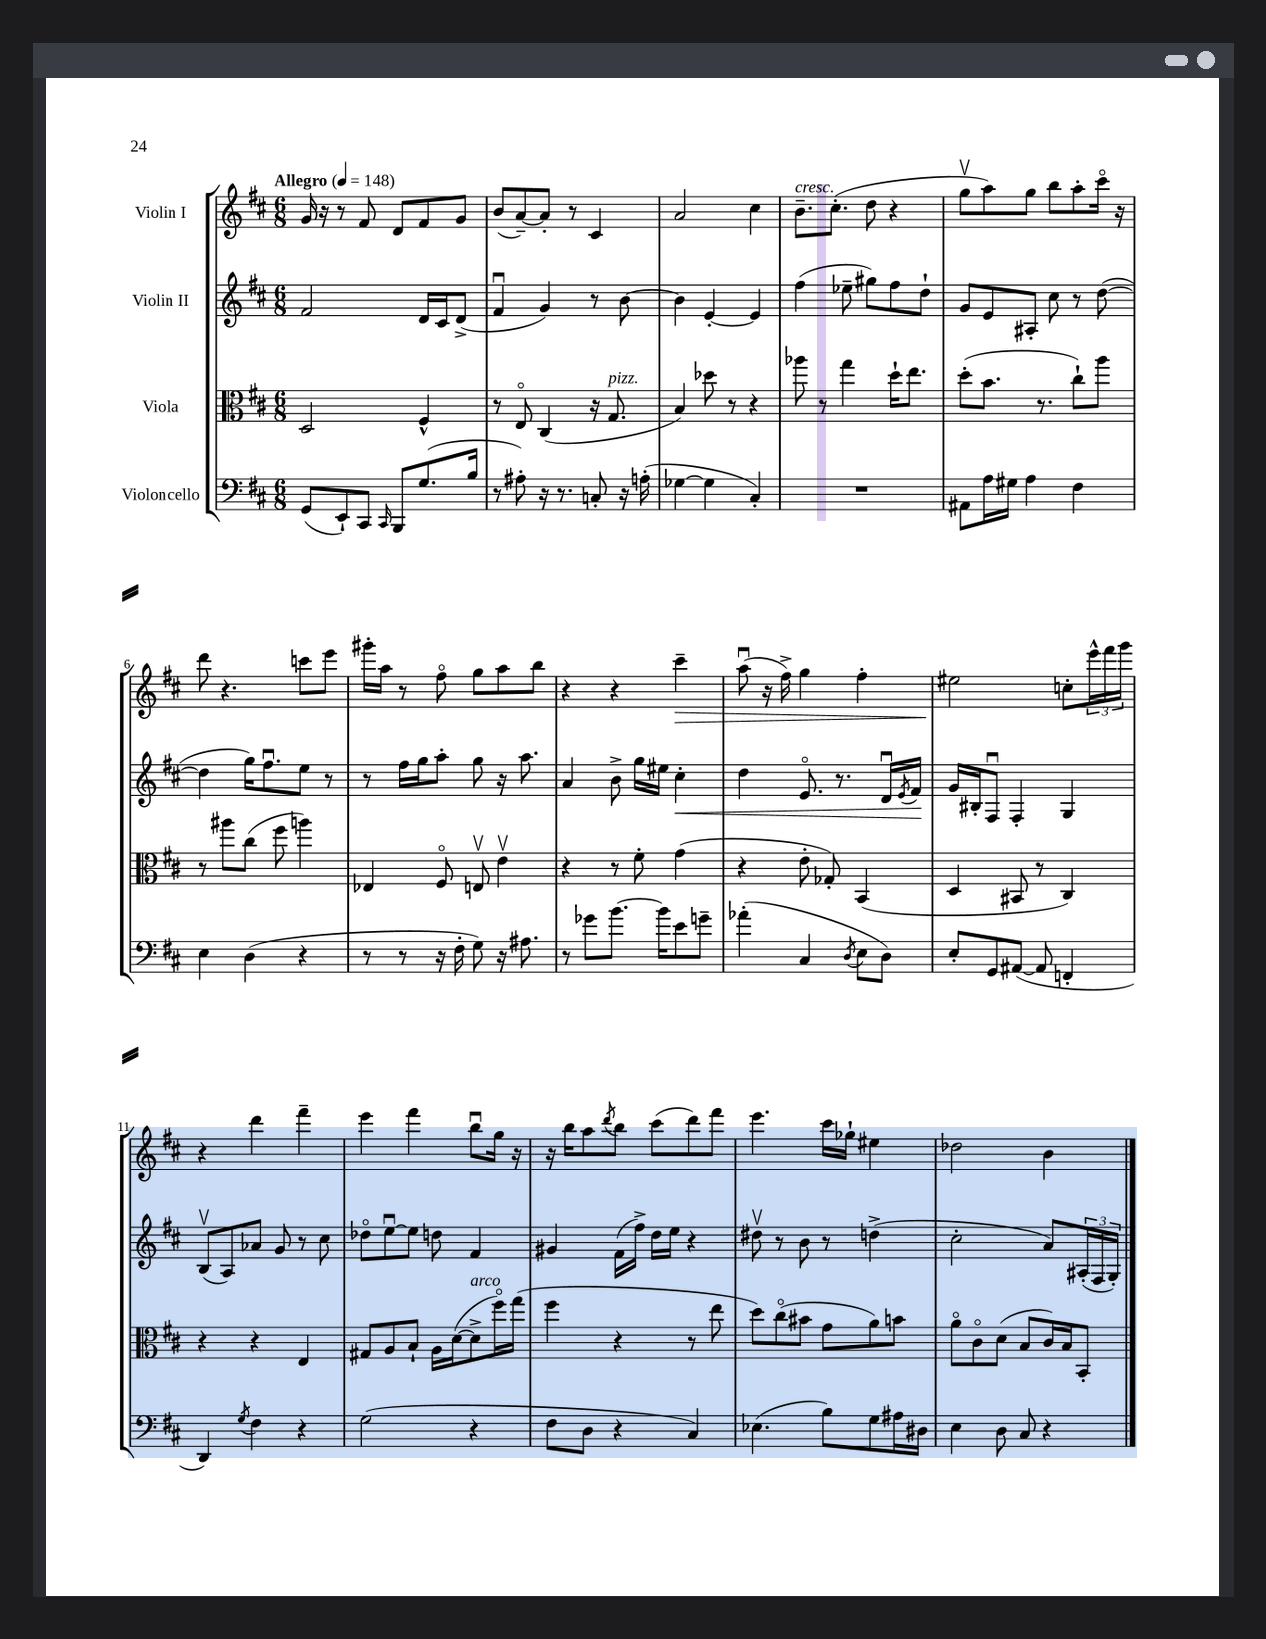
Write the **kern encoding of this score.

**kern	**kern	**kern	**dynam	**kern	**dynam
*part4	*part3	*part2	*part2	*part1	*part1
*staff4	*staff3	*staff2	*staff2	*staff1	*staff1
*I"Violoncello	*I"Viola	*I"Violin II	*	*I"Violin I	*
*clefF4	*clefC3	*clefG2	*	*clefG2	*
*k[f#c#]	*k[f#c#]	*k[f#c#]	*	*k[f#c#]	*
*M6/8	*M6/8	*M6/8	*	*M6/8	*
*MM148	*MM148	*MM148	*	*MM148	*
=1	=1	=1	=1	=1	=1
!	!	!	!	!LO:TX:a:B:t=Allegro	!
(8GG/L	2D/	2f#/	.	16g/	.
.	.	.	.	16r	.
8EE`/)	.	.	.	8r	.
8CC#/J	.	.	.	8f#/	.
16qqCC#/	.	.	.	.	.
8BBB/L	.	.	.	8d/L	.
(8.G/	4F#^^/	16d/LL	.	8f#/	.
.	.	16c#/J	.	.	.
.	.	(8d^/J	.	8g/J	.
16B/Jk	.	.	.	.	.
=2	=2	=2	=2	=2	=2
8r	8r	4f#u/	.	(8b/L	.
8A#X'\)	8E/	.	.	[8a~/)	.
16r	(4C#/	4g/)	.	8a'/J]	.
8.r	.	.	.	.	.
.	.	.	.	8r	.
8Cn'/	16r	8r	.	4c#/	.
!	!LO:TX:a:i:t=pizz.	!	!	!	!
.	8.G/	.	.	.	.
16r	.	[8b\	.	.	.
(16An'\	.	.	.	.	.
=3	=3	=3	=3	=3	=3
[4G-X\	4B/)	4b\]	.	2a/	.
4G-\]	8dd-X\	[4e'/	.	.	.
.	8r	.	.	.	.
4C#'/)	4r	4e/]	.	4cc#\	.
=4	=4	=4	=4	=4	=4
!	!	!	!	!LO:TX:a:i:t=cresc.	!
2.r	8aa-X\	(4ff#\	.	8.b~\L	.
.	8r	.	.	.	.
.	.	.	.	(8.cc#'\J	.
.	4gg\	8ee-X~\	.	.	.
.	.	8gg#X\L)	.	8dd\	.
.	16dd`\KL	8ff#\	.	4r	.
.	8.ee\J	.	.	.	.
.	.	8dd`\J	.	.	.
=5	=5	=5	=5	=5	=5
8AA#X\L	(8dd'\L	8g/L	.	8ggv\L	.
16A\L	8.b\J	8e/	.	8aa\)	.
16G#X\JJ	.	.	.	.	.
4A\	.	8A#X'/J	.	8gg\J	.
.	8.r	.	.	.	.
.	.	8cc#\	.	8bb\L	.
4F#\	8cc#`\L)	8r	.	8aa'\	.
.	8aa\J	([8dd\	.	16ccc#\Jk	.
.	.	.	.	16r	.
!!LO:LB:g=z
=6	=6	=6	=6	=6	=6
4E\	8r	4dd\]	.	8ddd\	.
.	8aa#X\L	.	.	4.r	.
(4D\	(8cc#\J	16gg\KL)	.	.	.
.	.	8.ff#u\	.	.	.
.	8ff#\	.	.	.	.
4r	4aan\)	8ee\J	.	8cccn\L	.
.	.	8r	.	8eee\J	.
=7	=7	=7	=7	=7	=7
8r	4E-X/	8r	.	16ggg#X'\LL	.
.	.	.	.	16aa\JJ	.
8r	.	16ff#\LL	.	8r	.
.	.	16gg\J	.	.	.
16r	8F#/	8aa'\J	.	8ff#\	.
16F#'\	.	.	.	.	.
8G\)	8Env/	8gg\	.	8gg\L	.
16r	4ev\	16r	.	8aa\	.
8.A#X\	.	8.aa\	.	.	.
.	.	.	.	8bb\J	.
=8	=8	=8	=8	=8	=8
8r	4r	4a/	.	4r	.
8g-X\L	.	.	.	.	.
[8.b\J	8r	8b^\	.	4r	.
.	8f#'\	16gg\LL	.	.	.
16b\KL]	.	16ee#X\JJ	.	.	.
!	!	!	!LO:HP:b	!	!LO:HP:b
8e\	(4g\	4cc#'\	<	4ccc#~\	>
8gn~\J	.	.	.	.	.
=9	=9	=9	=9	=9	=9
(4a-X'\	4r	4dd\	.	(8aau\	.
.	.	.	.	16r	.
.	.	.	.	16ff#^\)	.
4C#/	8e'\	8.e/	.	4gg\	.
.	8G-X'/)	.	.	.	.
.	.	8.r	.	.	.
8qD/	.	.	.	.	.
8E\L	(4BB/	.	.	4ff#'\	.
8D\J)	.	16du/LL	.	.	.
.	.	8qe/	.	.	.
.	.	16f#/JJ	.	.	.
.	.	.	[	.	.
=10	=10	=10	=10	=10	=10
8E'/L	4D/	16g/LL	.	2ee#X\	.
.	.	16B#X'/J	.	.	.
8GG/	.	8F#u/J	.	.	.
([8AA#X/J	8BB#X/	4F#'/	.	.	.
8AA#/]	8r	.	.	.	.
4FFn'/	4C#/)	4G/	.	8ccn'\L	]
.	.	.	.	24eee^^\L	.
.	.	.	.	24fff#\	.
.	.	.	.	24ggg\JJ	.
!!LO:LB:g=z
=11	=11	=11	=11	=11	=11
4DD/)	4r	(8Bv/L	.	4r	.
.	.	8A/)	.	.	.
8qG/	.	.	.	.	.
4F#\	4r	8a-X/J	.	4ddd\	.
.	.	8g/	.	.	.
4r	4E/	8r	.	4fff#~\	.
.	.	8cc#\	.	.	.
=12	=12	=12	=12	=12	=12
(2G\	8G#X/L	8dd-X\L	.	4eee\	.
.	8A/	[8eeu\	.	.	.
.	8B`/J	8ee\J]	.	4fff#\	.
.	16A\LL	8ddn\	.	.	.
.	([16d\J	.	.	.	.
!	!LO:TX:a:i:t=arco	!	!	!	!
4r	8d^\]	4f#/	.	8bbu\L	.
.	16ff#\L)	.	.	16gg\Jk	.
.	(16gg\JJ	.	.	16r	.
=13	=13	=13	=13	=13	=13
8F#\L	4ff#\	4g#X/	.	16r	.
.	.	.	.	16bb\KL	.
8D\J	.	.	.	8aa\	.
.	.	.	.	8qddd/	.
4r	4r	(16f#\LL	.	8bb\J	.
.	.	16ff#^\JJ)	.	.	.
.	.	16dd\LL	.	(8ccc#\L	.
.	.	16ee\JJ	.	.	.
4C#/)	8r	4r	.	8ddd\)	.
.	8ee\	.	.	8fff#\J	.
=14	=14	=14	=14	=14	=14
(4.E-X\	8dd\L)	8dd#Xv\	.	4.eee\	.
.	(8cc#\	8r	.	.	.
.	8b#X\J	8b\	.	.	.
8B\L)	8g\L	8r	.	16ccc#\LL	.
.	.	.	.	16gg-X`\JJ	.
8G\	8a\)	(4ddn^\	.	4ee#X\	.
16A#X\L	8bn\J	.	.	.	.
16D#X\JJ	.	.	.	.	.
=15	=15	=15	=15	=15	=15
4E\	8a\L	2cc#'\	.	2dd-X\	.
.	8c#\	.	.	.	.
8D\	(8d\J	.	.	.	.
8C#/	8B/L	.	.	.	.
4r	16c#/L)	8a/L)	.	4b\	.
.	16B/J	.	.	.	.
.	8BB'/J	(24A#X'/L	.	.	.
.	.	24F#/	.	.	.
.	.	24G'/JJ)	.	.	.
==	==	==	==	==	==
*-	*-	*-	*-	*-	*-
